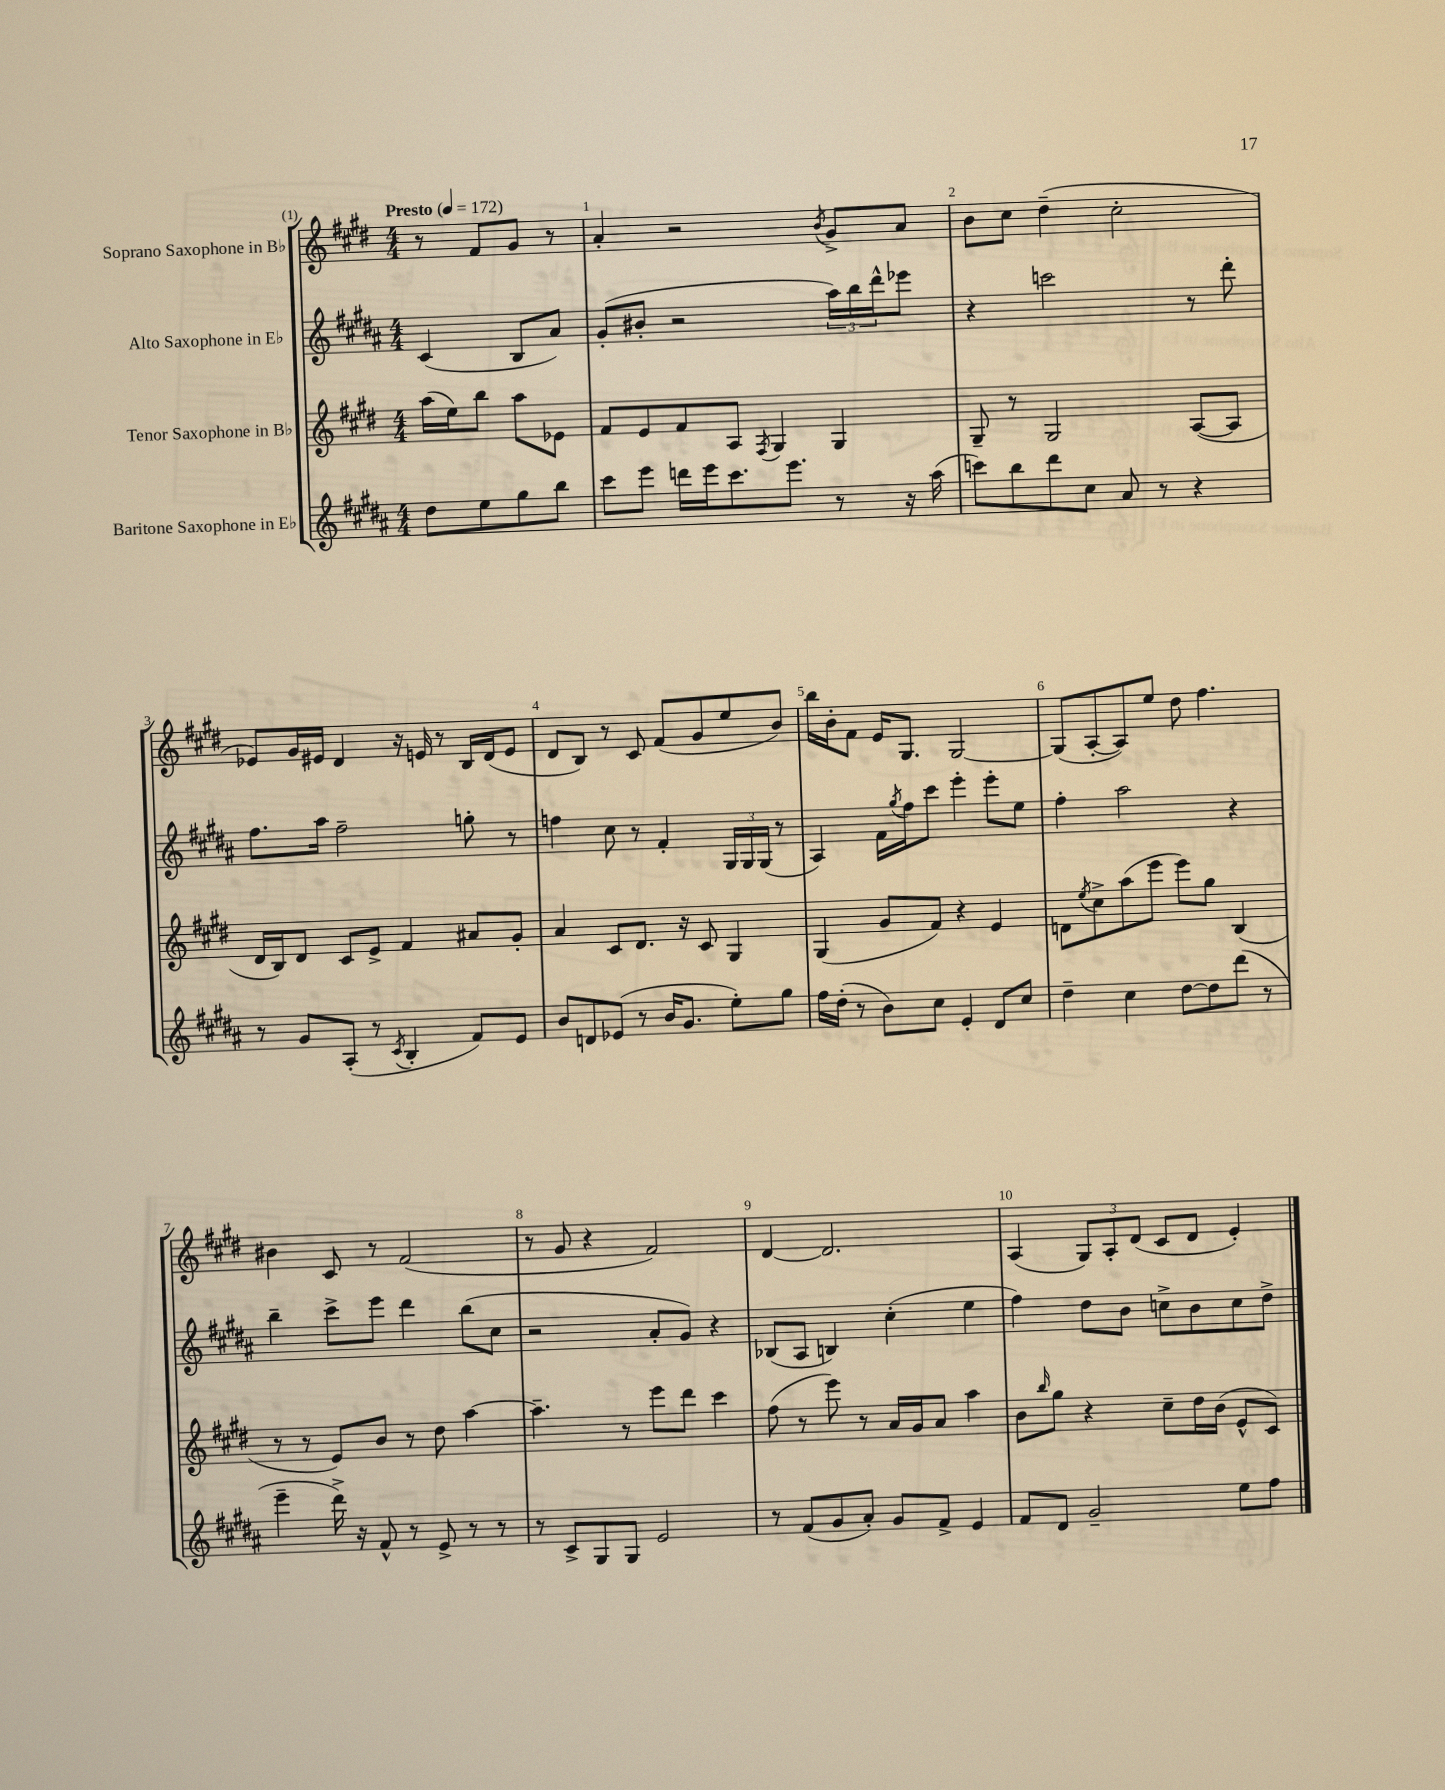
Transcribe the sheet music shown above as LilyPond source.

<<
\new StaffGroup <<
\new Staff = "s0" \with { instrumentName = "Soprano Saxophone in Bb" } {
    \clef treble \key e \major \numericTimeSignature \time 4/4 \partial 2 \tempo "Presto" 4 = 172
    r8 fis'8 gis'8 r8 |
    a'4-. r2 \acciaccatura { b'8 } gis'8-> a'8 |
    b'8 cis''8 dis''4--( cis''2-. |
    ees'8) gis'16 eis'16 dis'4 r16 e'16 r8 b16 dis'16( e'8 |
    dis'8 b8) r8 cis'8 fis'8( gis'8 e''8 b'8) |
    b''16 b'16-. fis'8 e'16 gis8. gis2~ |
    gis8( a8~-. a8) e''8 dis''8 fis''4. |
    bis'4 cis'8 r8 fis'2( |
    r8 gis'8 r4 fis'2) |
    dis'4~ dis'2. |
    a4( \tuplet 3/2 { gis8) a8-. dis'8( } cis'8 dis'8 e'4-.) \bar "|." |
}
\new Staff = "s1" \with { instrumentName = "Alto Saxophone in Eb" } {
    \clef treble \key b \major \numericTimeSignature \time 4/4 \partial 2
    cis'4( b8 ais'8) |
    gis'8-.( bis'8-. r2 \tuplet 3/2 { ais''16) b''16 dis'''16-^ } ees'''8 |
    r4 c'''2 r8 dis'''8-. |
    fis''8. ais''16 fis''2-- g''8-. r8 |
    f''4 cis''8 r8 fis'4-. \tuplet 3/2 { gis16 gis16 gis16( } r8 |
    ais4) fis'16 \acciaccatura { gis''8 } fis''16 cis'''8 e'''4-. e'''8-. e''8 |
    fis''4-. ais''2 r4 |
    b''4-- cis'''8-> e'''8 dis'''4 b''8( cis''8 |
    r2 ais'8-. gis'8) r4 |
    bes8( ais8 b4) cis''4-.( e''4 |
    fis''4) dis''8 b'8 c''8-> b'8 c''8 dis''8-> \bar "|." |
}
\new Staff = "s2" \with { instrumentName = "Tenor Saxophone in Bb" } {
    \clef treble \key e \major \numericTimeSignature \time 4/4 \partial 2
    a''16( e''16) b''8 a''8 ees'8 |
    fis'8 e'8 fis'8 a8 \acciaccatura { fis8 } gis4 gis4 |
    gis8-- r8 gis2 a8~( a8 |
    dis'16 b16) dis'8 cis'8 e'8-> fis'4 ais'8 gis'8-. |
    a'4 cis'8 dis'8. r16 cis'8 gis4 |
    gis4( gis'8 fis'8) r4 e'4 |
    d'8 \acciaccatura { e''8 } cis''8-> a''8( e'''8 e'''8) gis''8 b4( |
    r8 r8 e'8) b'8 r8 dis''8 a''4~ |
    a''4.-- r8 e'''8 dis'''8 cis'''4 |
    fis''8( r8 e'''8) r8 a'16 gis'16 a'8 a''4 |
    b'8 \grace { b''16 } gis''8 r4 cis''8-- dis''16 b'16( e'8-^ cis'8) \bar "|." |
}
\new Staff = "s3" \with { instrumentName = "Baritone Saxophone in Eb" } {
    \clef treble \key b \major \numericTimeSignature \time 4/4 \partial 2
    dis''8 e''8 gis''8 b''8 |
    cis'''8 e'''8 d'''16 e'''16 cis'''8. e'''8. r8 r16 ais''16( |
    c'''8) b''8 dis'''8 cis''8 ais'8 r8 r4 |
    r8 gis'8 ais8-.( r8 \acciaccatura { cis'8 } b4-. fis'8) e'8 |
    b'8 d'8 ees'8( r8 b'16 gis'8. e''8-.) gis''8 |
    fis''16 dis''16-.( r8 b'8) cis''8 e'4-. dis'8 cis''8 |
    dis''4-- cis''4 dis''8~ dis''8 dis'''8( r8 |
    e'''4-- dis'''16->) r16 fis'8-^ r8 e'8-> r8 r8 |
    r8 cis'8-> gis8 gis8 e'2 |
    r8 fis'8( gis'8 ais'8-.) gis'8 fis'8-> e'4 |
    fis'8 dis'8 gis'2-- e''8 fis''8 \bar "|." |
}
>>
>>
\layout { \context { \Score \override BarNumber.break-visibility = ##(#f #t #t) barNumberVisibility = #all-bar-numbers-visible } }
